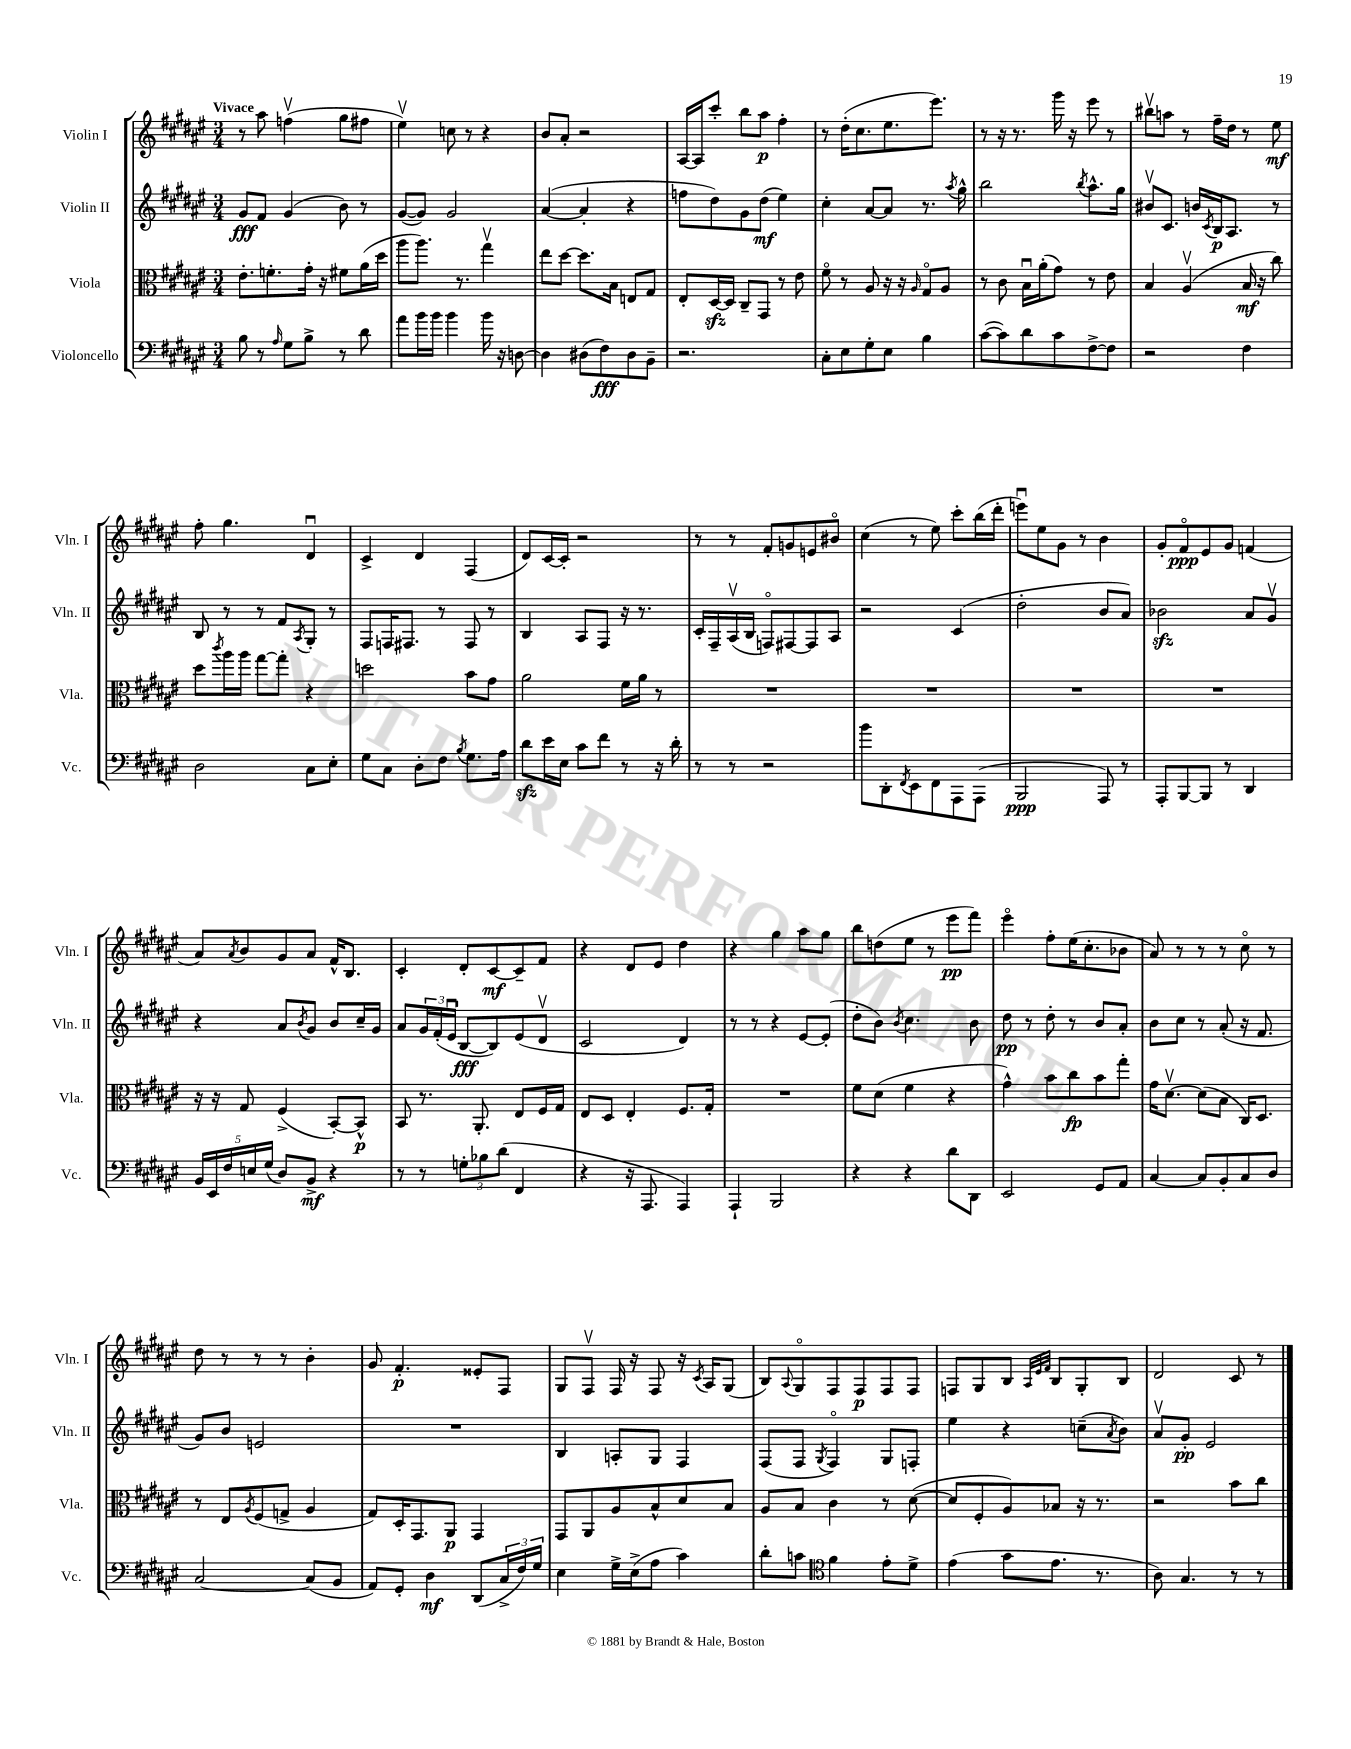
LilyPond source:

<<
\new StaffGroup <<
\new Staff = "s0" \with { instrumentName = "Violin I" shortInstrumentName = "Vln. I" } {
    \clef treble \key fis \major \numericTimeSignature \time 3/4 \tempo "Vivace"
    r8 ais''8 f''4\upbow( gis''8 fis''8 |
    eis''4\upbow) c''8 r8 r4 |
    b'8 ais'8-. r2 |
    ais16~ ais16 cis'''8-. b''8 ais''8\p fis''4-. |
    r8 dis''16-.( cis''8. eis''8. eis'''8.) |
    r8 r16 r8. gis'''16 r16 eis'''8 r8 |
    bis''8\upbow a''8 r8 fis''16-- dis''16 r8 eis''8\mf |
    fis''8-. gis''4. dis'4\downbow |
    cis'4-> dis'4 fis4( |
    dis'8) cis'16~ cis'16-. r2 |
    r8 r8 fis'8-. g'8 e'8 bis'8\flageolet |
    cis''4( r8 eis''8) cis'''8-. b''16( dis'''16-. |
    e'''8\downbow) eis''8 gis'8 r8 b'4 |
    gis'8-. fis'8\flageolet\ppp eis'8 gis'8 f'4( |
    ais'8) \acciaccatura { ais'8 } b'8 gis'8 ais'8 fis'16-^ b8. |
    cis'4-. dis'8-. cis'8~\mf cis'8-- fis'8 |
    r4 dis'8 eis'8 dis''4 |
    r4 gis''4 ais''8 gis''8 |
    b''8 d''8( eis''8 r8 eis'''8\pp fis'''8) |
    eis'''4\flageolet fis''8-. eis''16( cis''8.-. bes'8 |
    ais'8) r8 r8 r8 cis''8\flageolet r8 |
    dis''8 r8 r8 r8 b'4-. |
    gis'8 fis'4.-.\p eisis'8-. fis8 |
    gis8 fis8\upbow fis16 r16 fis8 r16 \acciaccatura { cis'8 } ais16 gis8( |
    b8) \appoggiatura { ais8 } gis8\flageolet fis8 fis8\p fis8 fis8 |
    f8 gis8 b8 \grace { ais32 eis'32 fis'32 } b8 gis8-. b8 |
    dis'2 cis'8 r8 \bar "|." |
}
\new Staff = "s1" \with { instrumentName = "Violin II" shortInstrumentName = "Vln. II" } {
    \clef treble \key fis \major \numericTimeSignature \time 3/4
    gis'8\fff fis'8 gis'4( b'8) r8 |
    gis'8~( gis'8) gis'2 |
    ais'4~( ais'4-. r4 |
    f''8 dis''8) gis'8 dis''8\mf( eis''4) |
    cis''4-. ais'8~ ais'8 r8. \acciaccatura { ais''8 } gis''16-^ |
    b''2 \acciaccatura { b''8 } ais''8.-^ gis''16 |
    bis'8\upbow cis'8. b'16 \acciaccatura { cis'8 } b16\p ais8. r8 |
    b8 r8 r8 fis'8 \acciaccatura { ais8 } gis8-. r8 |
    fis8 f16 fis8. r8 fis8 r8 |
    b4 ais8 fis8 r16 r8. |
    cis'16-. fis16-- ais16\upbow( b16 f8\flageolet) fis8~ fis8 ais8 |
    r2 cis'4( |
    dis''2-. b'8 ais'8) |
    bes'2\sfz ais'8 gis'8\upbow |
    r4 ais'8 \acciaccatura { b'8 } gis'8 b'8 cis''16-- gis'16 |
    ais'8 \tuplet 3/2 { gis'16 fis'16-.( eis'16\downbow } b8~\fff b8) eis'8( dis'8\upbow |
    cis'2 dis'4) |
    r8 r8 r4 eis'8~ eis'8-.( |
    dis''8-. b'8) \acciaccatura { b'8 } cis''4. b'8 |
    dis''8\pp r8 dis''8-. r8 b'8 ais'8-. |
    b'8 cis''8 r8 ais'8-.( r16 fis'8. |
    gis'8) b'8 e'2 |
    R2. |
    b4 a8-. gis8 fis4 |
    fis8( fis8 \acciaccatura { gis8 } fis4\flageolet) gis8 f8-. |
    eis''4 r4 c''8--( \acciaccatura { ais'8 } b'8) |
    ais'8\upbow gis'8-.\pp eis'2 \bar "|." |
}
\new Staff = "s2" \with { instrumentName = "Viola" shortInstrumentName = "Vla." } {
    \clef alto \key fis \major \numericTimeSignature \time 3/4
    eis'8.-. f'8.-. gis'16-. r16 fis'8 ais'16( dis''16 |
    ais''8 ais''8.) r8. gis''4\upbow |
    eis''8 dis''8~ dis''8. b16 e8 gis8 |
    eis8-. dis16~\sfz dis16 cis8-- gis,8 r8 eis'8 |
    fis'8\flageolet r8 ais8 r16 r16 \grace { ais16 } gis8\flageolet ais8 |
    r8 cis'8 b16\downbow ais'16-.( gis'8) r8 eis'8 |
    b4 ais4\upbow( b16\mf r16 cis''8) |
    dis''8 \acciaccatura { cis'''8 } ais''16 ais''16 gis''8~ gis''8-. r4 |
    d''2 b'8 gis'8 |
    ais'2 fis'16 ais'16 r8 |
    R2. |
    R2. |
    R2. |
    R2. |
    r16 r16 gis8 fis4->( b,8~-.) b,8-^\p |
    b,8 r8. ais,8.-. eis8 fis16 gis16 |
    eis8 dis8 eis4-. fis8. gis16-. |
    R2. |
    fis'8 dis'8( fis'4 r4 |
    gis'4-^) b'8 cis''8\fp b'8 gis''8-. |
    gis'16 dis'8.~\upbow dis'8( b8 cis16) dis8. |
    r8 eis8 \acciaccatura { ais8 } fis8( g8-> ais4 |
    gis8) dis16-. gis,8. ais,8\p gis,4 |
    gis,8 ais,8 ais8 b8-^ dis'8 b8 |
    ais8 b8 cis'4 r8 dis'8~( |
    dis'8 fis8-. ais8) bes8 r16 r8. |
    r2 b'8 cis''8 \bar "|." |
}
\new Staff = "s3" \with { instrumentName = "Violoncello" shortInstrumentName = "Vc." } {
    \clef bass \key fis \major \numericTimeSignature \time 3/4
    b8 r8 \grace { ais16 } gis8 b8-> r8 dis'8 |
    ais'8 b'16 b'16 b'4 b'16 r16 d8~ |
    d4 dis8( fis8\fff) dis8 b,8-- |
    r2. |
    cis8-. eis8 gis8-. eis8 b4 |
    cis'8~( cis'8) dis'8 cis'8 fis8~-> fis8 |
    r2 fis4 |
    dis2 cis8 eis8-. |
    gis8 cis8 dis8-. fis8 \acciaccatura { b8 } gis8. ais16 |
    dis'8\sfz eis'16 eis16 cis'8 fis'8 r8 r16 dis'16-. |
    r8 r8 r2 |
    b'8 dis,8-. \acciaccatura { fis,8 } eis,8 fis,8 ais,,8 ais,,8( |
    b,,2\ppp ais,,8) r8 |
    ais,,8-. b,,8~ b,,8 r8 dis,4 |
    \tuplet 5/4 { b,16 eis,16 fis16 e16 gis16( } dis8) b,8->\mf r4 |
    r8 r8 \tuplet 3/2 { g8-. bes8 dis'8( } fis,4 |
    r4 r16 ais,,8. ais,,4) |
    ais,,4-! b,,2 |
    r4 r4 dis'8 dis,8 |
    eis,2 gis,8 ais,8 |
    cis4~ cis8 b,8-. cis8 dis8 |
    cis2~ cis8( b,8 |
    ais,8) gis,8-. dis4\mf dis,8( \tuplet 3/2 { cis16-> fis16) gis16 } |
    eis4 gis16-> eis16->( ais8 cis'4) |
    dis'8-. c'8 \clef tenor fis'4 eis'8-. dis'8-> |
    eis'4( gis'8 eis'8. r8. |
    ais8) gis4. r8 r8 \bar "|." |
}
>>
>>
\layout { \context { \Score \remove "Bar_number_engraver" } }
